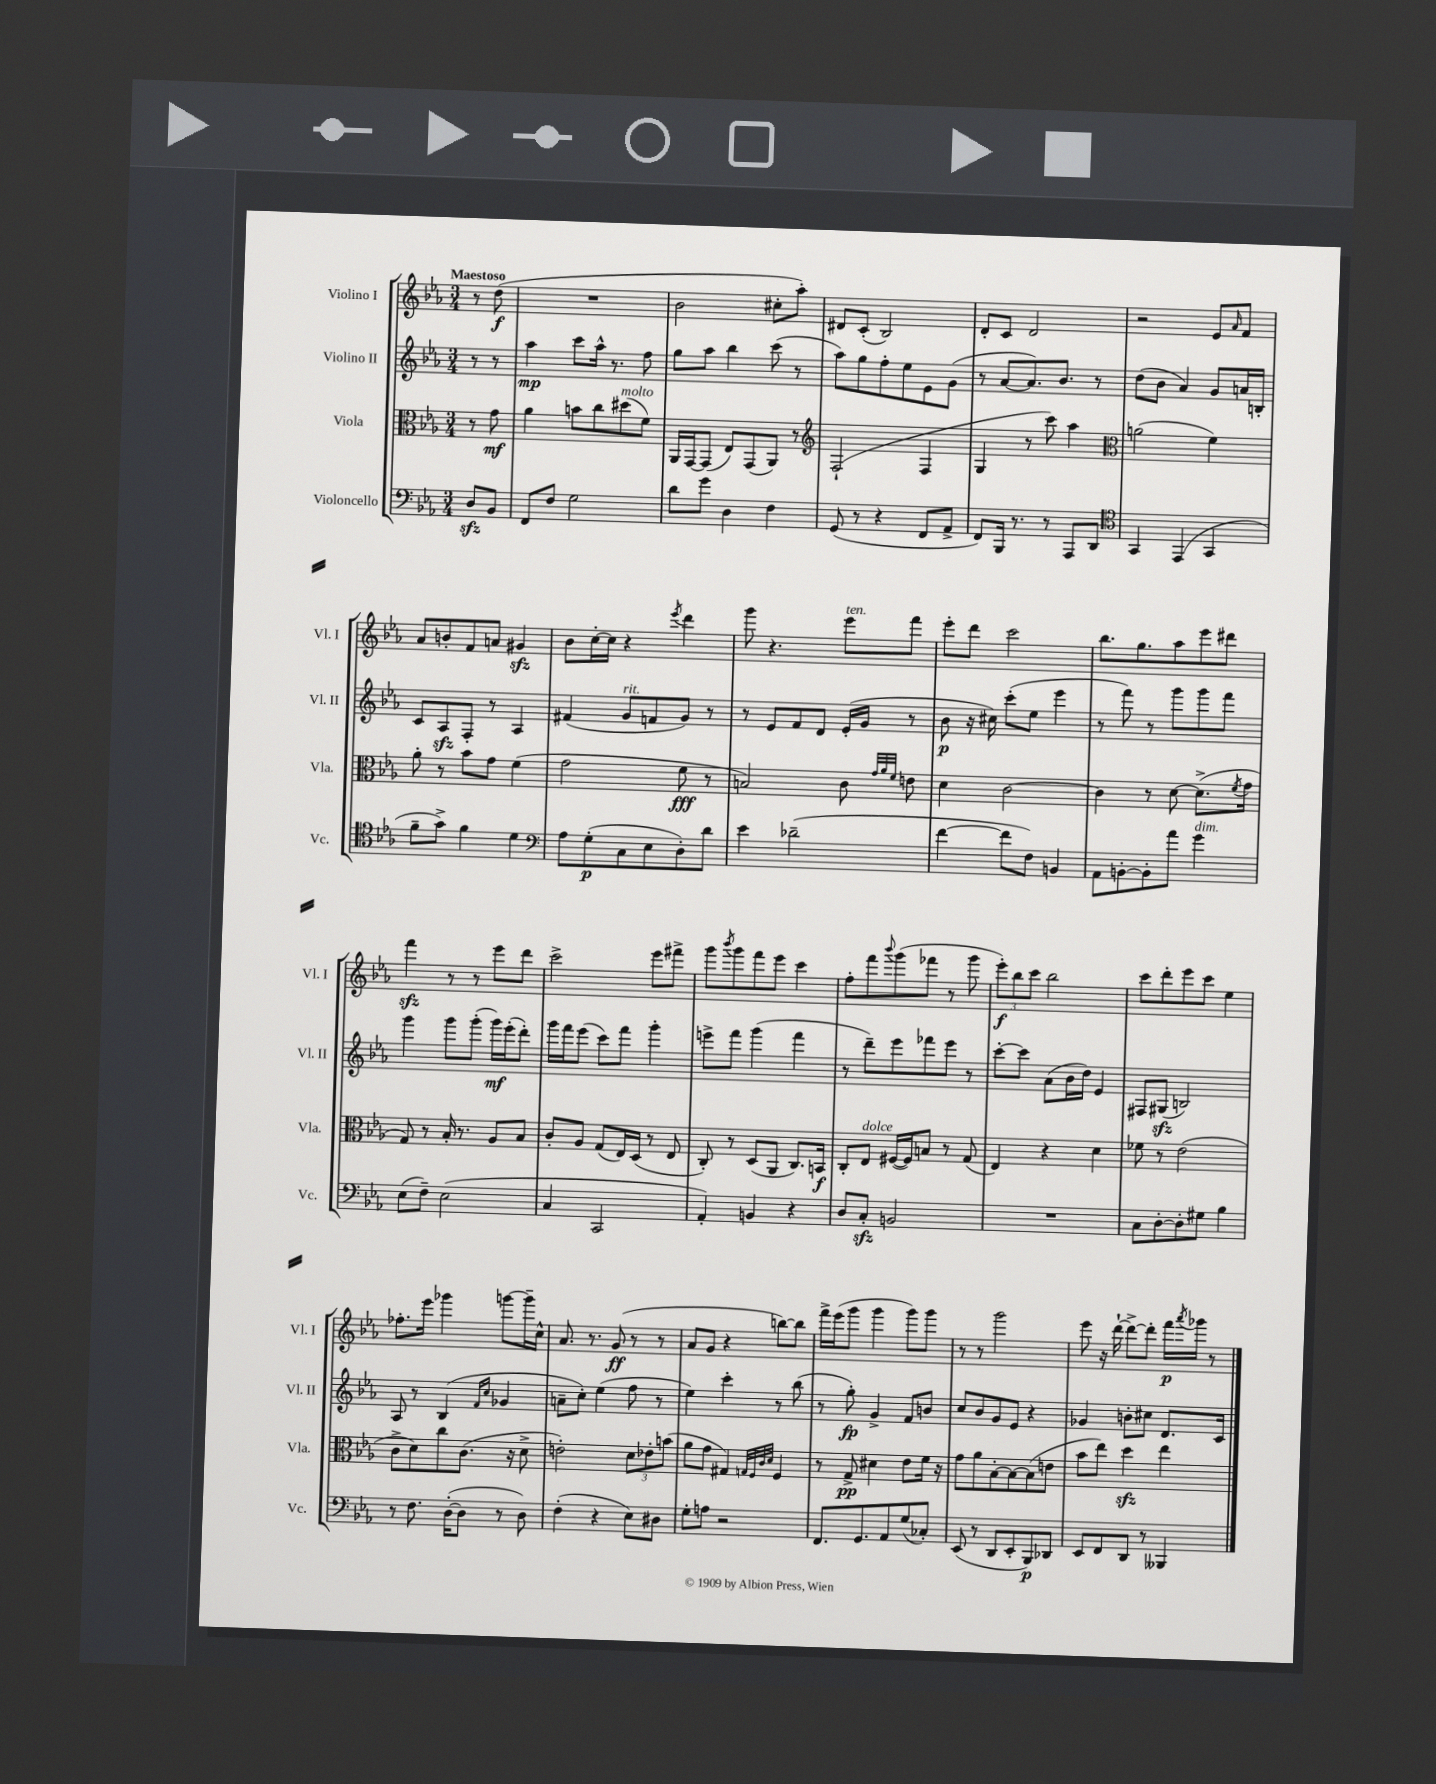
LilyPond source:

<<
\new StaffGroup <<
\new Staff = "s0" \with { instrumentName = "Violino I" shortInstrumentName = "Vl. I" } {
    \clef treble \key ees \major \numericTimeSignature \time 3/4 \partial 4 \tempo "Maestoso"
    r8 d''8\f( |
    R2. |
    bes'2 cis''8-. aes''8-.) |
    dis'8 c'8-.( bes2) |
    d'8-. c'8 d'2 |
    r2 ees'8 \grace { aes'16 } f'8 |
    aes'8 b'8-. f'8 a'8 gis'4\sfz |
    bes'8 c''16~-. c''16 r4 \acciaccatura { ees'''8 } d'''4 |
    g'''8 r4. ees'''8^\markup { \italic "ten." } f'''8 |
    ees'''8-. d'''8 c'''2 |
    bes''8. g''8. aes''8 ees'''8 dis'''8 |
    f'''4\sfz r8 r8 ees'''8 d'''8 |
    c'''2-> ees'''8 fis'''8-> |
    g'''8 \acciaccatura { bes'''8 } g'''8 f'''8 ees'''8 c'''4 |
    f''8-. f'''8 \appoggiatura { bes'''8 } g'''8( fes'''8 r8 g'''8 |
    \tuplet 3/2 { ees'''8-.\f) bes''8 c'''8 } bes''2 |
    c'''8 d'''8-. ees'''8 c'''8 ees''4 |
    fes''8.-. ees'''16 ges'''4 g'''8~ g'''16-- c''16-^ |
    aes'8. r8. g'8\ff( r8 r8 |
    aes'8 g'8 r4 b''8~) b''8 |
    f'''16-> ees'''16( g'''8 g'''4 g'''8) g'''8 |
    r8 r8 g'''2 |
    ees'''8 r16 d'''16~-! d'''8~-> d'''8-. f'''16\p \acciaccatura { aes'''8 } ges'''16 r8 \bar "|." |
}
\new Staff = "s1" \with { instrumentName = "Violino II" shortInstrumentName = "Vl. II" } {
    \clef treble \key ees \major \numericTimeSignature \time 3/4 \partial 4
    r8 r8 |
    aes''4\mp c'''8 aes''16-^ r8. f''8 |
    g''8 aes''8 bes''4 c'''8( r8 |
    aes''8) g''8 f''8-. ees''8 ees'8 g'8( |
    r8 aes'8~ aes'8.) bes'8. r8 |
    d''8( bes'8 aes'4) g'8 a'16 b16-. |
    c'8 aes8\sfz f8-. r8 aes4 |
    fis'4( g'8^\markup { \italic "rit." } f'8 g'8) r8 |
    r8 ees'8 f'8 d'8 ees'16-.( g'16 r8 |
    bes'8\p r16 cis''16) c'''8-.( ees''8 ees'''4 |
    r8 f'''8) r8 g'''8 g'''8 f'''8 |
    g'''4 g'''8 g'''8-.( g'''16\mf) ees'''16-.( d'''8-.) |
    g'''16 f'''16 ees'''8( c'''8) f'''8 g'''4-. |
    e'''8-> f'''8 g'''4( f'''4 |
    r8 d'''8--) ees'''8 fes'''8 ees'''8 r8 |
    c'''8~-. c'''8 aes'8( bes'16 d''16) ees'4 |
    fis8 gis8\sfz( b2) |
    aes8 r8 bes4( \grace { f'16 c''16 } ges'4 |
    a'8-- c''8-.) ees''4( f''8 r8 |
    ees''4) c'''4-. r8 bes''8( |
    r8 g''8-.\fp) g'4-> f'8 b'8 |
    c''8 bes'8 g'8 ees'8 r4 |
    ges'4 b'8-. cis''8 d'8. c'16 \bar "|." |
}
\new Staff = "s2" \with { instrumentName = "Viola" shortInstrumentName = "Vla." } {
    \clef alto \key ees \major \numericTimeSignature \time 3/4 \partial 4
    r8 g'8\mf |
    aes'4 b'8 c''8 dis''8^\markup { \italic "molto" }( f'8) |
    aes,16 g,16~ g,8( ees8) g,8( aes,8) r8 |
    \clef treble f2-!( f4 |
    g4 r8 c'''8) aes''4 |
    \clef alto a'2( f'4) |
    aes'8-. r8 bes'8 g'8 f'4( |
    g'2 f'8\fff r8 |
    b2) c'8 \grace { g'32 aes'32 f'32 } e'8 |
    d'4 c'2~ |
    c'4 r8 d'8~ d'8.->( \acciaccatura { f'8 } g'16 |
    g8) r8 bes16-. r8. aes8 bes8 |
    c'8-. aes8 g8( ees16) d16( r8 ees8 |
    c8-.) r8 d8( aes,8 c8.) b,16\f |
    c8-. ees8^\markup { \italic "dolce" } fis16~( fis16) b8 r8 g8( |
    ees4) r4 d'4 |
    fes'8 r8 ees'2( |
    c'8-> d'8) c''8 c'8.( r16 d'8-> |
    e'2-.) \tuplet 3/2 { d'8 ees'8-. b'8( } |
    aes'8 g'8 gis4) \grace { g32 f32 c'32 d'32 } f4 |
    r8 g8->\pp dis'4 ees'8 f'16 r16 |
    g'8 aes'8 bes8~-. bes8~ bes8( e'8 |
    bes'8 ees''8) d''4\sfz ees''4 \bar "|." |
}
\new Staff = "s3" \with { instrumentName = "Violoncello" shortInstrumentName = "Vc." } {
    \clef bass \key ees \major \numericTimeSignature \time 3/4 \partial 4
    d8\sfz bes,8 |
    f,8 f8 g2 |
    d'8 g'8 d4 f4 |
    g,8( r8 r4 f,8 aes,8-> |
    f,8) bes,,16 r8. r8 aes,,8 d,8 |
    \clef tenor g,4 ees,4( g,4 |
    f'8-- g'8->) f'4 d'4 |
    \clef bass aes8 g8-.\p( c8 ees8 d8-.) d'8 |
    ees'4 des'2--( |
    f'4~ f'8 f8) b,4 |
    aes,8 b,8~-. b,8-. aes'8 g'4^\markup { \italic "dim." } |
    ees8( f8--) ees2( |
    c4 c,2 |
    aes,4-.) b,4 r4 |
    d8 c8-.\sfz b,2 |
    R2. |
    c8 d8~-. d8-. gis8 bes4 |
    r8 f8. d16~-.( d8 r8 d8) |
    f4-.( r4 ees8) dis8 |
    g8-. a8 r2 |
    f,8. g,8. aes,8 g8( ces8-.) |
    ees,8( r8 d,8 ees,8-. bes,,8\p) des,8 |
    ees,8 f,8 d,8 r8 beses,,4 \bar "|." |
}
>>
>>
\layout { \context { \Score \remove "Bar_number_engraver" } }
